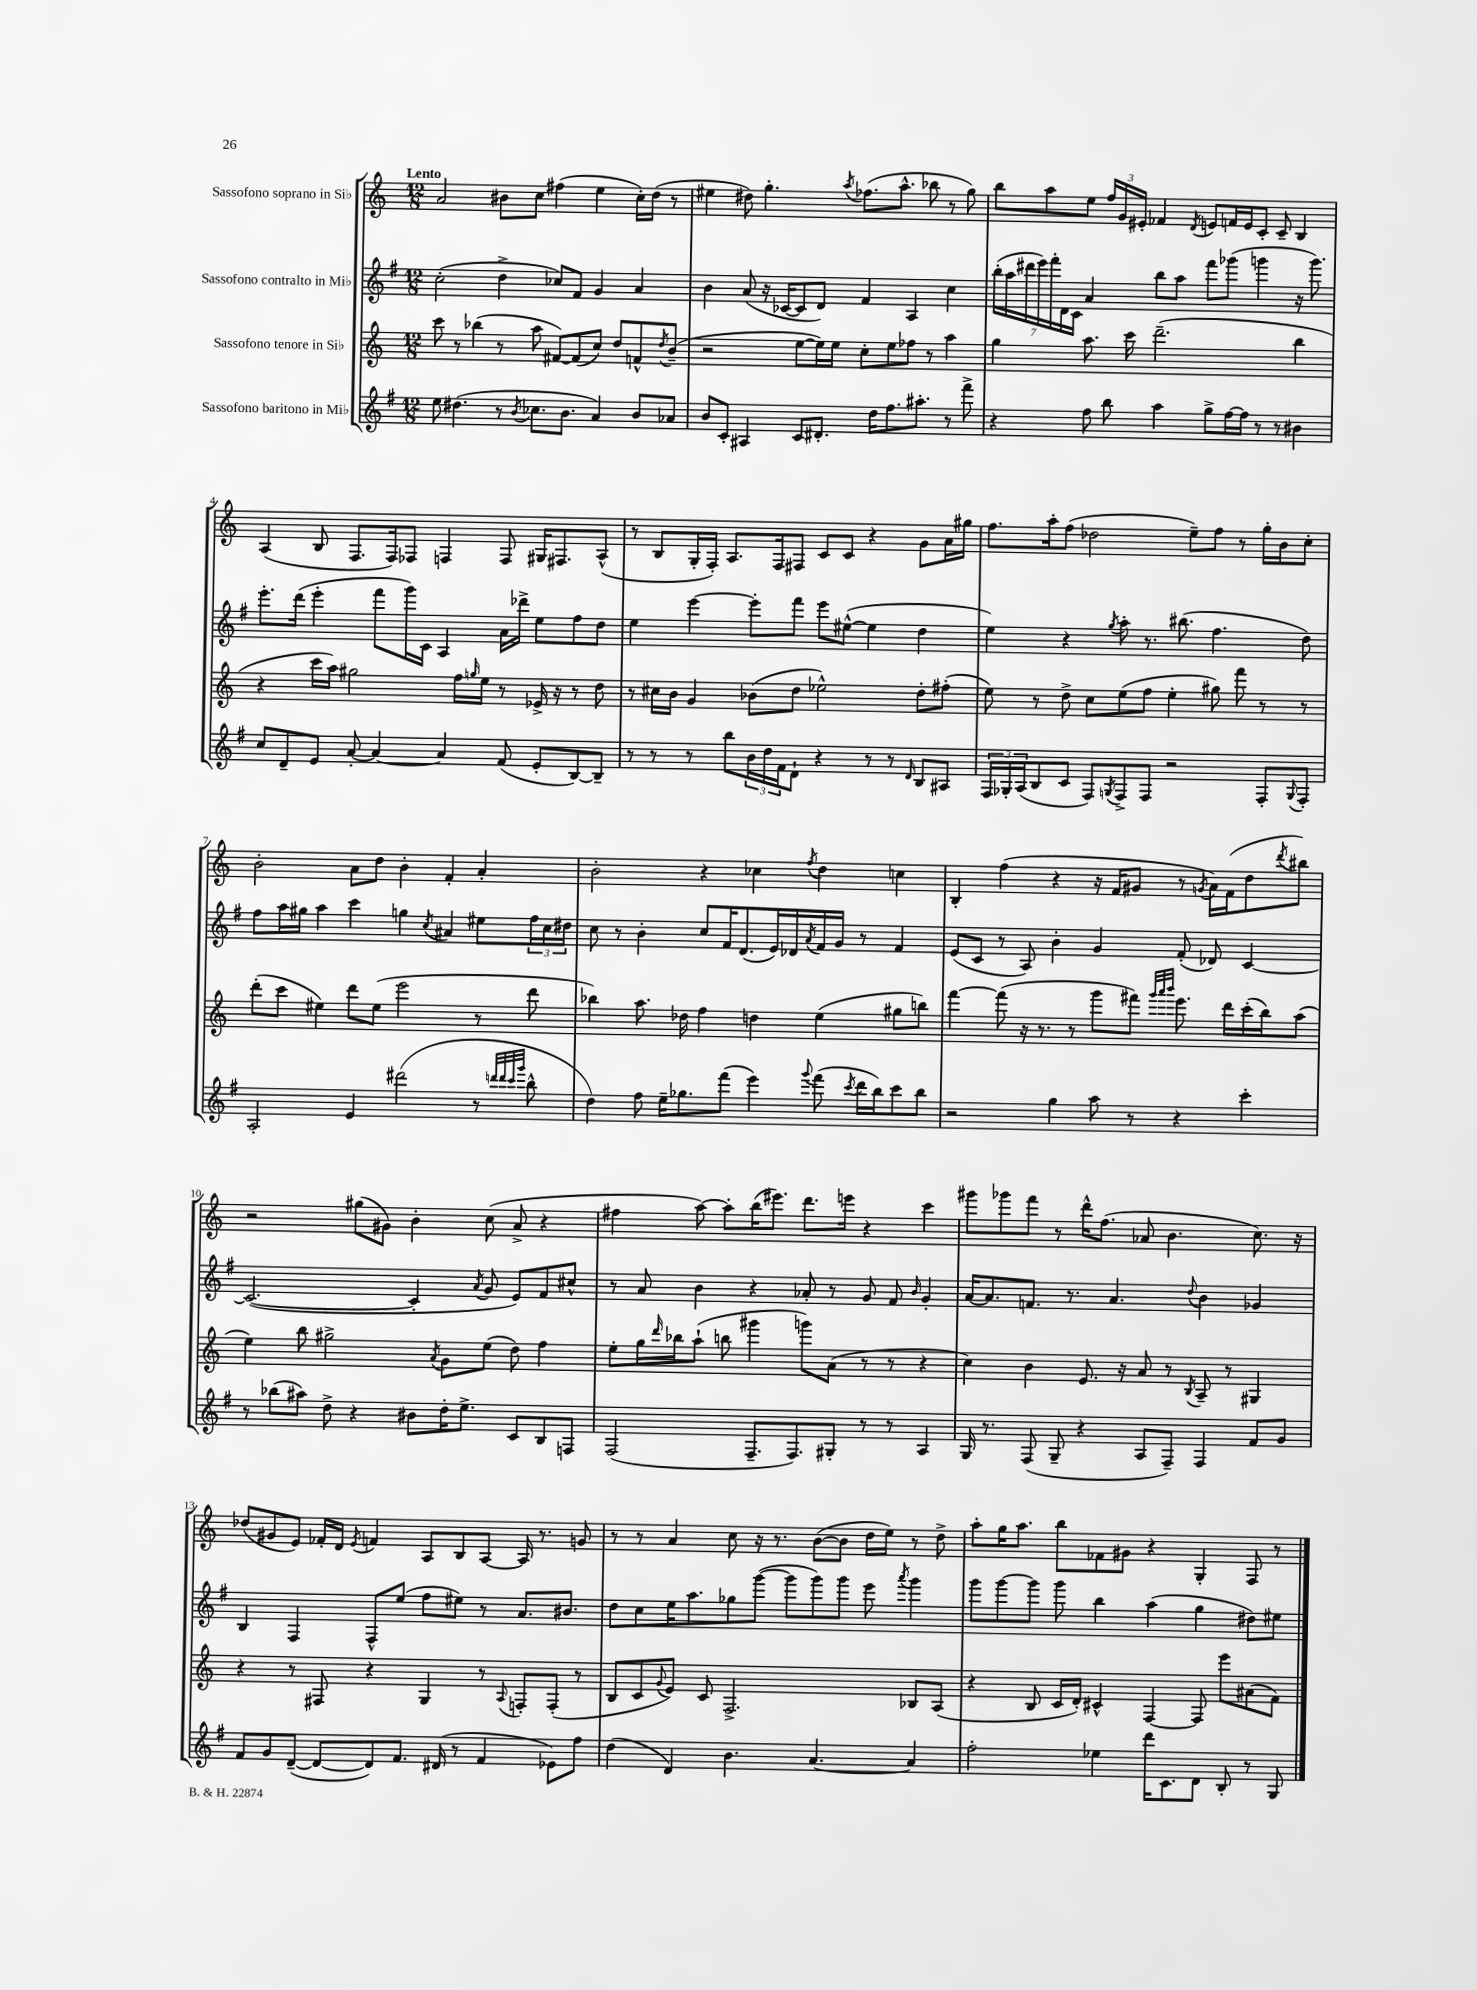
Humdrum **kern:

**kern	**kern	**kern	**kern
*part4	*part3	*part2	*part1
*staff4	*staff3	*staff2	*staff1
*I"Sassofono baritono in Mi♭	*I"Sassofono tenore in Si♭	*I"Sassofono contralto in Mi♭	*I"Sassofono soprano in Si♭
*clefG2	*clefG2	*clefG2	*clefG2
*k[f#]	*k[]	*k[f#]	*k[]
*M12/8	*M12/8	*M12/8	*M12/8
=1	=1	=1	=1
!	!	!	!LO:TX:a:B:t=Lento
8ee\	8ccc\	(2cc'\	2a/
(4.dd#X\	8r	.	.
.	(4bb-X\	.	.
8r	8r	4dd^\	8b#X\L
8qb/	.	.	.
8.cc-X\L	8aa\	.	8cc\J
.	[8f#X/L)	8cc-X/L)	(4ff#X\
8.b\J	.	.	.
.	(8f#/]	8f#/J	.
4a/)	8cc/J)	4g/	4ee\
.	8dd/L	.	.
8b/L	8fn^^/	4a/	16cc'\LL)
.	.	.	(16dd\JJ
.	8qdd/	.	.
8a-X/J	(8b~/J	.	8r
=2	=2	=2	=2
8b/L	2r	4b\	4ee#X\
8c'/J	.	.	.
4A#X/	.	(8a/	8dd#X\)
.	.	16r	4.gg'\
.	.	[16c-X/KL	.
8c/L	[8ee\L	8c-/]	.
8.d#X'/J	16ee\L])	8d/J)	.
.	16ee\JJ	.	.
.	.	.	8qaa/
.	8cc'\L	4f#/	(8.ff-X\L
16dd\KL	.	.	.
8.ff#\	8ee\	.	.
.	.	.	8.aa^^\J
.	8ff-X\J	4A/	.
8.aa#X'\J	.	.	.
.	8r	.	8bb-X\
8r	4aa\	4cc\	8r
8fff#^\	.	.	8gg\)
=3	=3	=3	=3
4r	4gg\	(28bb'\LL	8bb\L
.	.	28aa\	.
.	.	28ddd#X\	.
.	.	28eee\)	.
.	.	.	8aa\
.	.	28fff#'\	.
.	.	28d\	.
.	.	28c\JJ	.
8ff#\	8.aa\	4a/	8ee\J
8bb\	.	.	24ff/LL
.	.	.	24g/
.	16ccc\	.	.
.	.	.	24e#X'/JJ
4aa\	(2.ddd~\	8bb\L	4f-X/
.	.	8aa\J	.
.	.	.	8qd/
8gg^\L	.	8fff#\L	8en/L
[16ff#\L	.	(8ggg-X\J	16fn/L
16ff#\JJ]	.	.	16e/J
8r	.	4gggn\	8c'/J
8r	.	.	8c~/
4b#X\	4bb\	16r	4B/
.	.	8.ggg\)	.
!!LO:LB:g=z
=4	=4	=4	=4
8cc/L	4r	8.eee'\L	(4A/
8d~/	.	.	.
.	.	(16ddd\Jk	.
8e/J	16ccc\LL	4eee'\	8B/
.	16aa\JJ)	.	.
[8a'/	2gg#X\	.	8.F/L
4a/_	.	8fff#\L	.
.	.	.	16F/k)
.	.	16ggg\L)	8F-X/J
.	.	16c\JJ	.
4a/]	.	4A/	4Fn/
.	16ff\LL	.	.
.	16qqggn/	.	.
.	16ee\JJ	.	.
(8f#/	8r	16a\LL	8F/
.	.	16ddd-X^\JJ	.
8e'/L	16e-X^/	8ee\L	16G#X/KL
.	16r	.	8.F#X/
[8B/)	8r	8ff#\	.
8B~/J]	8dd\	8dd\J	(8A^^/J
=5	=5	=5	=5
8r	8r	4ee\	8r
8r	16cc#X\LL	.	8B/L
.	16b\JJ	.	.
8r	4g/	[4eee\	16G'/L
.	.	.	16F'/JJ)
8bb\L	.	.	8.A/L
24b\L	(8b-X\L	8eee'\L]	.
24dd\	.	.	.
.	.	.	16F/k
24f#\J	.	.	.
8d`\J	8dd\J	8fff#\J	8F#X/J
4r	2ee-X^^\)	8eee\L	8c/L
.	.	([8ee#X^^\J	8c/J
8r	.	4ee#\]	4r
8r	.	.	.
16qqd/	.	.	.
8B/L	8dd'\L	4dd\	8g\L
8A#X/J	(8ff#X'\J	.	16a\L
.	.	.	16gg#X\JJ
=6	=6	=6	=6
24F#/LL	8ee\)	4ee\)	8.ff\L
24G-X'/	.	.	.
(24A/J	.	.	.
8B/	8r	.	.
.	.	.	16aa'\k
8c/J	8dd^\	4r	(8ff\J
8F#/L)	8cc\L	.	2dd-X\
8qGn/	.	8qgg/	.
8F#^/	(8ee\	8aa'\	.
8F#/J	8ff\J	8.r	.
2r	4ee'\	.	.
.	.	(8.bb#X\	.
.	.	.	8ee~\L)
.	8gg#X\)	4.ff#\	8ff\J
.	8fff\	.	8r
8F#'/L	8r	.	16gg'\LL
.	.	.	16b\J
8qqG/	.	.	.
8F#'/J	8r	8dd\)	8cc'\J
!!LO:LB:g=z
=7	=7	=7	=7
2A'/	(8ddd'\L	8ff#\L	2b'\
.	8ccc\J	16aa\L	.
.	.	16gg#X\JJ	.
.	4ee#X\)	4aa\	.
4e/	8ddd\L	4ccc\	8a\L
.	(8ee#\J	.	8dd\J
(2ddd#X\	2eee\	4ggn\	4b'\
.	.	8qcc/	.
.	.	4a#X/	4f'/
8r	8r	8ee#X\L	4a'/
32qqdddn/LLL	.	.	.
32qqddd/	.	.	.
32qqccc/	.	.	.
32qqggg/JJJ	.	.	.
8bb^^\	8ddd\	24ff#\L	.
.	.	24cc\	.
.	.	24dd#X\JJ	.
=8	=8	=8	=8
4dd\)	4bb-X\)	8cc\	2b'\
.	.	8r	.
8ff#\	8.aa\	4b'\	.
16ee~\KL	.	.	.
8.gg-X\	16dd-X\	.	.
.	4ff\	8cc/L	4r
(8fff#\J	.	16f#/K	.
.	.	(8.d/	.
4eee\)	4ddn\	.	4cc-X\
.	.	16e/L)	.
.	.	16d-X/	.
8qqggg/	.	8qa/	8qff/
(8fff#\	(4ee\	16f#/	4dd\
.	.	16g/JJ	.
8qccc/	.	.	.
16ddd\LL	.	8r	.
16bb\J)	.	.	.
8ccc\	8gg#X\L	4f#/	4ccn\
8bb\J	8bbn\J)	.	.
=9	=9	=9	=9
2r	[4fff\	(8e/L	4B'/
.	.	8c/J	.
.	(8fff\]	8r	(4ff\
.	16r	8A/)	.
.	8.r	.	.
4gg\	.	4b'\	4r
.	8r	.	.
8aa\	8ggg\L	4g/	16r
.	.	.	16f/KL
8r	8fff#X\J)	.	8g#X/J
.	32qqggg/LLL	.	.
.	32qqaaa/	.	.
.	32qqbbb/JJJ	.	.
4r	8.eee\	(8f#'/	8r
.	.	.	8qgn/
.	.	8d-X/)	16a\LL)
.	16ddd\LL	.	(16f\J
4ccc'\	(16ccc'\	[4c/	8dd\
.	16bb\J)	.	.
.	.	.	8qddd/
.	(8aa\J	.	8bb#X\J)
!!LO:LB:g=z
=10	=10	=10	=10
8r	4ee\)	(2.c/_	2r
(8bb-X\L	.	.	.
8aa#X\J)	8bb\	.	.
8dd^\	2gg#X^\	.	.
4r	.	.	(8gg#X\L
.	.	.	8g#X\J)
8b#X\L	.	4c'/]	4b'\
.	8qa/	.	.
16dd'\K	8g\L	.	.
8.ee^\J	.	.	.
.	.	8qa/	.
.	(8ee\J	8g/	(8cc\
8c/L	8dd\)	8e/L)	8a^/
8B/	4ff\	8f#/	4r
8Fn/J	.	8cc#X^^/J	.
=11	=11	=11	=11
(2F#/	8ee'\L	8r	4ff#X\
.	16gg\L	8a/	.
.	16qqddd/	.	.
.	16bb-X\J	.	.
.	(8aa`\J	4b\	[8aa\)
.	8bbn\	.	8aa'\L]
8.F#~/L	4ggg#X\	4r	(16bb\K
.	.	.	8.eee#X\J)
8.F#/)	.	.	.
.	8gggn\L)	8a-X'/	8.ddd\L
8G#X'/J	(8a\J	8r	.
.	.	.	16eeen\Jk
8r	8r	8g/	4r
8r	8r	8f#/	.
.	.	16qqb/	.
4A/	4r	4g'/	4ccc\
=12	=12	=12	=12
16G/	4cc\)	[16a/KL	8ggg#X\L
8.r	.	8.a/]	.
.	.	.	8ggg-X\
(8F#/	4b\	8.fn/J	8fff\J
8G~/	.	.	8r
.	.	8.r	.
4r	8.e/	.	16ddd^^\KL
.	.	.	(8.ff\J
.	.	4.a/	.
.	16r	.	.
8A/L	8a/	.	8a-X/
8F#~/J)	8r	.	4.b\
.	8qB/	8qqdd/	.
4F#/	8A~/	4b\	.
.	8r	.	.
8f#/L	4G#X/	4g-X/	8.cc\)
8g/J	.	.	.
.	.	.	16r
!!LO:LB:g=z
=13	=13	=13	=13
8f#/L	4r	4B/	(8dd-X/L
8g/	.	.	8g#X/
([8d~/J	8r	4F#/	8e/J)
8d/L_	8F#X/	.	16f-X'/LL
.	.	.	16d/JJ
.	.	.	8qe/
8d/])	4r	8F#^^/L	4fn/
8.f#/J	.	(8ee/J	.
.	4G/	8ff#\L	8A/L
(16d#X/	.	.	.
8r	.	8ee#X\J)	8B/
4f#/	8r	8r	[8A/J
.	8qqA/	.	.
.	8Fn'/L	8.a/L	16A/]
.	.	.	8.r
8e-X\L)	(8F'/J	.	.
.	.	8.b#X/J	.
8ff#\J	8r	.	8gn/
=14	=14	=14	=14
(4dd\	8B/L	8dd\L	8r
.	8c/	8cc\	8r
.	8qqg/	.	.
4d/)	8e/J)	16ee\K	4a/
.	.	8.aa\	.
.	8c/	.	.
4.b\	2.F^/	8gg-X\	8cc\
.	.	([8ggg\J	16r
.	.	.	8.r
.	.	8ggg\L]	.
[4.a/	.	8ggg\)	([8b\L
.	.	8ggg\J	8b\J]
.	.	8eee\	16dd\LL
.	.	.	16ee\JJ)
.	.	8qaaa/	.
4a/]	8B-X/L	4ggg\	8r
.	(8A/J	.	8dd^\
=15	=15	=15	=15
2ff#'\	4r	8ggg\L	8aa'\L
.	.	[8ggg\	16gg\K
.	.	.	8.aa\J
.	8B/	8ggg\J]	.
.	16c/LL	8ggg\	8bb\L
.	16d'/JJ)	.	.
4ee-X\	4c#X^^/	4bb\	8f-X\
.	.	.	8g#X\J
16ddd\KL	[4F/	(4aa\	4r
8.c\	.	.	.
8d\J	8F/]	4gg\	4G'/
8B'/	8eee\L	.	.
8r	(8a#X\	8dd#X\L)	8F/
8G/	8f\J)	8ee#X\J	8r
==	==	==	==
*-	*-	*-	*-
